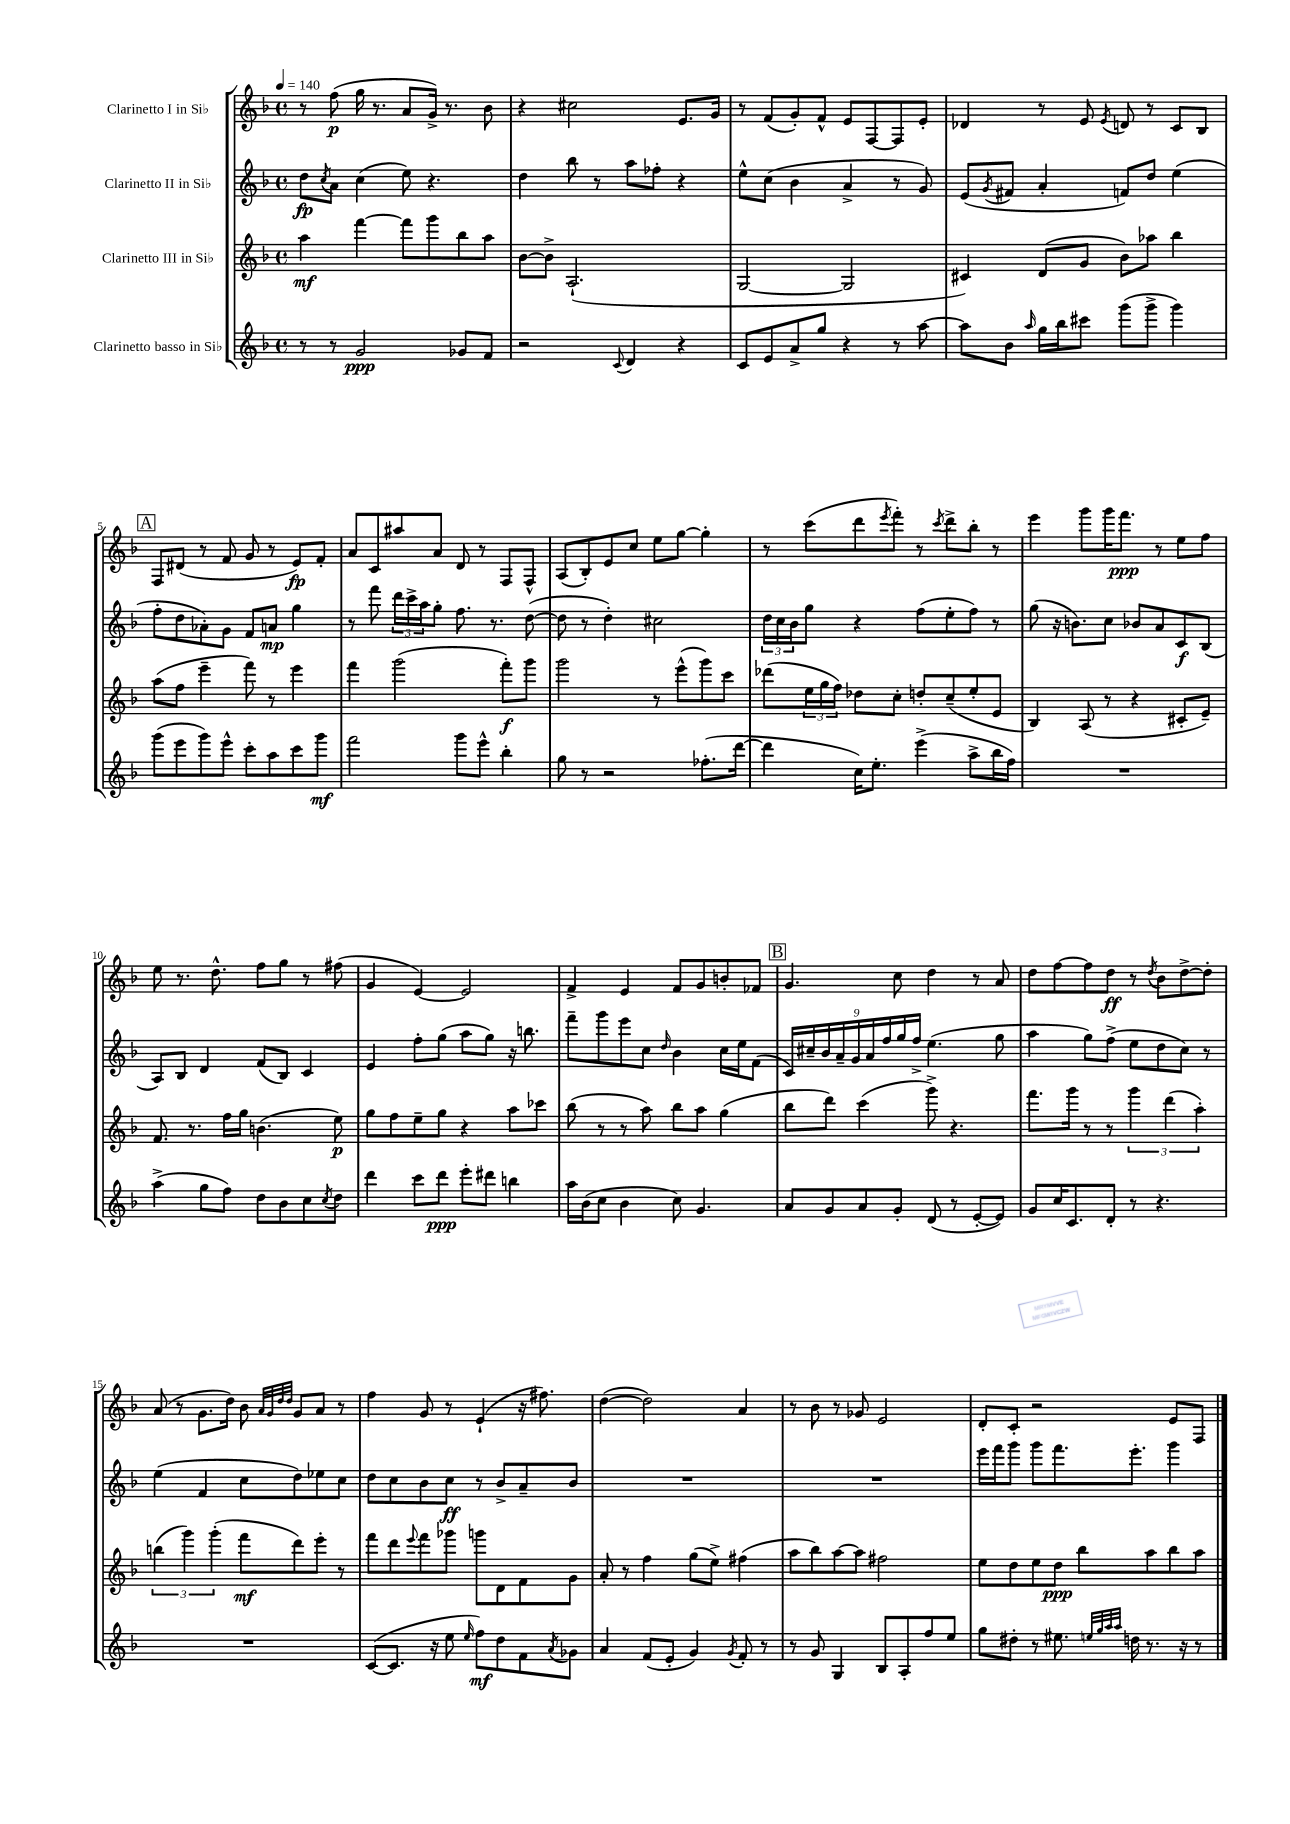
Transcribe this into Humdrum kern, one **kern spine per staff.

**kern	**dynam	**kern	**dynam	**kern	**dynam	**kern	**dynam
*part4	*part4	*part3	*part3	*part2	*part2	*part1	*part1
*staff4	*staff4	*staff3	*staff3	*staff2	*staff2	*staff1	*staff1
*I"Clarinetto basso in Si♭	*	*I"Clarinetto III in Si♭	*	*I"Clarinetto II in Si♭	*	*I"Clarinetto I in Si♭	*
*clefG2	*	*clefG2	*	*clefG2	*	*clefG2	*
*k[b-]	*	*k[b-]	*	*k[b-]	*	*k[b-]	*
*M4/4	*	*M4/4	*	*M4/4	*	*M4/4	*
*met(c)	*	*met(c)	*	*met(c)	*	*met(c)	*
*MM140	*	*MM140	*	*MM140	*	*MM140	*
=1	=1	=1	=1	=1	=1	=1	=1
8r	.	4aa\	mf	8dd\L	fp	8r	.
.	.	.	.	8qcc/	.	.	.
8r	.	.	.	8a\J	.	(8ff\	p
2g/	ppp	[4fff\	.	(4cc\	.	16gg\	.
.	.	.	.	.	.	8.r	.
.	.	8fff\L]	.	8ee\)	.	8a/L	.
.	.	8ggg\	.	4.r	.	16g^/Jk)	.
.	.	.	.	.	.	8.r	.
8g-X/L	.	8bb-\	.	.	.	.	.
8f/J	.	8aa\J	.	.	.	8b-\	.
=2	=2	=2	=2	=2	=2	=2	=2
2r	.	[8b-\L	.	4dd\	.	4r	.
.	.	8b-^\J]	.	.	.	.	.
.	.	(2.A`/	.	8bb-\	.	2cc#X\	.
.	.	.	.	8r	.	.	.
8qqc/	.	.	.	.	.	.	.
4d/	.	.	.	8aa\L	.	.	.
.	.	.	.	8ff-X'\J	.	.	.
4r	.	.	.	4r	.	8.e/L	.
.	.	.	.	.	.	16g/Jk	.
=3	=3	=3	=3	=3	=3	=3	=3
8c/L	.	[2G/	.	8ee^^\L	.	8r	.
8e/	.	.	.	(8cc\J	.	(8f/L	.
8a^/	.	.	.	4b-\	.	8g'/)	.
8gg/J	.	.	.	.	.	8f^^/J	.
4r	.	2G/]	.	4a^/	.	8e/L	.
.	.	.	.	.	.	[8F/	.
8r	.	.	.	8r	.	8F/]	.
[8aa\	.	.	.	8g/)	.	8e'/J	.
=4	=4	=4	=4	=4	=4	=4	=4
8aa\L]	.	4c#X/)	.	(8e/L	.	4d-X/	.
.	.	.	.	8qg/	.	.	.
8b-\J	.	.	.	8f#X/J	.	.	.
16qqaa/	.	.	.	.	.	.	.
16gg\LL	.	(8d/L	.	4a'/	.	8r	.
16bb-\J	.	.	.	.	.	.	.
8ccc#X\J	.	8g/J	.	.	.	8e/	.
.	.	.	.	.	.	8qe/	.
(8ggg\L	.	8b-\L)	.	8fn/L)	.	8dn/	.
8ggg^\J	.	8aa-X\J	.	8dd/J	.	8r	.
4ggg\)	.	4bb-\	.	(4ee\	.	8c/L	.
.	.	.	.	.	.	8B-/J	.
!!LO:LB:g=z
!!LO:REH:place=s1:t=A
=5	=5	=5	=5	=5	=5	=5	=5
(8ggg\L	.	(8aa\L	.	8ff'\L	.	8F/L	.
8eee\	.	8ff\J	.	8dd\	.	(8d#X/J	.
8ggg\)	.	4eee~\	.	8a-X'\)	.	8r	.
8eee^^\J	.	.	.	8g\J	.	8f/	.
8ccc'\L	.	8fff\)	.	8f/L	.	8g/	.
8aa\	.	8r	.	8an/J	mp	8r	.
8ccc\	.	4eee\	.	4gg\	.	8e/L)	fp
8ggg\J	mf	.	.	.	.	8f'/J	.
=6	=6	=6	=6	=6	=6	=6	=6
2fff\	.	4fff\	.	8r	.	8a/L	.
.	.	.	.	8fff\	.	8c/	.
.	.	(2ggg\	.	24ddd\LL	.	8aa#X/	.
.	.	.	.	24ccc^\	.	.	.
.	.	.	.	24aa\J	.	.	.
.	.	.	.	8gg'\J	.	8a/J	.
8ggg\L	.	.	.	8.ff\	.	8d/	.
8eee^^\J	.	.	.	.	.	8r	.
.	.	.	.	8.r	.	.	.
4bb-'\	.	8fff'\L)	f	.	.	8F/L	.
.	.	8ggg\J	.	([8dd\	.	8F^^/J	.
=7	=7	=7	=7	=7	=7	=7	=7
8gg\	.	2ggg\	.	8dd\]	.	(8A/L	.
8r	.	.	.	8r	.	8B-'/)	.
2r	.	.	.	4dd'\)	.	8e/	.
.	.	.	.	.	.	8cc/J	.
.	.	8r	.	2cc#X\	.	8ee\L	.
.	.	(8eee^^\L	.	.	.	[8gg\J	.
(8.ff-X'\L	.	8ggg\)	.	.	.	4gg'\]	.
.	.	8ccc\J	.	.	.	.	.
[16ddd\Jk	.	.	.	.	.	.	.
=8	=8	=8	=8	=8	=8	=8	=8
4ddd\]	.	(8ddd-X\L	.	24dd\LL	.	8r	.
.	.	.	.	24cc\	.	.	.
.	.	.	.	24b-\J	.	.	.
.	.	24ee\L	.	8gg\J	.	(8ccc\L	.
.	.	24gg\	.	.	.	.	.
.	.	24ff\JJ)	.	.	.	.	.
16cc\KL)	.	8dd-X\L	.	4r	.	8ddd\	.
8.ee'\J	.	.	.	.	.	.	.
.	.	.	.	.	.	8qeee/	.
.	.	8cc'\J	.	.	.	8fff'\J)	.
(4eee^\	.	8ddn'/L	.	(8ff\L	.	8r	.
.	.	.	.	.	.	8qccc/	.
.	.	(8cc~/	.	8ee'\	.	8ddd^\L	.
8aa^\L	.	8ee'/	.	8ff\J)	.	8bb-'\J	.
16bb-\L	.	8e/J	.	8r	.	8r	.
16ff\JJ)	.	.	.	.	.	.	.
=9	=9	=9	=9	=9	=9	=9	=9
1r	.	4B-/)	.	(8gg\	.	4eee\	.
.	.	.	.	16r	.	.	.
.	.	.	.	8.bn\L)	.	.	.
.	.	(8A/	.	.	.	8ggg\L	.
.	.	8r	.	8cc\J	.	16ggg\K	.
.	.	.	.	.	.	8.fff\J	ppp
.	.	4r	.	8b-X/L	.	.	.
.	.	.	.	8a/	.	8r	.
.	.	8c#X'/L	.	8c/	f	8ee\L	.
.	.	8e~/J)	.	(8B-/J	.	8ff\J	.
!!LO:LB:g=z
=10	=10	=10	=10	=10	=10	=10	=10
(4aa^\	.	8.f/	.	8A/L)	.	8ee\	.
.	.	.	.	8B-/J	.	8.r	.
.	.	8.r	.	.	.	.	.
8gg\L	.	.	.	4d/	.	.	.
.	.	.	.	.	.	8.dd^^\	.
8ff\J)	.	16ff\LL	.	.	.	.	.
.	.	16gg\JJ	.	.	.	.	.
8dd\L	.	(4.bn\	.	(8f/L	.	8ff\L	.
8b-\	.	.	.	8B-/J)	.	8gg\J	.
8cc\	.	.	.	4c/	.	8r	.
8qcc/	.	.	.	.	.	.	.
8dd\J	.	8ee\)	p	.	.	(8ff#X\	.
=11	=11	=11	=11	=11	=11	=11	=11
4ddd\	.	8gg\L	.	4e/	.	4g/	.
.	.	8ff\	.	.	.	.	.
8ccc\L	.	8ee~\	.	8ff'\L	.	[4e/)	.
8ddd\J	ppp	8gg\J	.	(8gg\J	.	.	.
8eee'\L	.	4r	.	8aa\L	.	2e/]	.
8ddd#X\J	.	.	.	8gg\J)	.	.	.
4bbn\	.	8aa\L	.	16r	.	.	.
.	.	.	.	8.bbn\	.	.	.
.	.	8ccc-X\J	.	.	.	.	.
=12	=12	=12	=12	=12	=12	=12	=12
16aa\LL	.	(8bb-\	.	8fff~\L	.	4f^/	.
(16b-\J	.	.	.	.	.	.	.
8cc\J	.	8r	.	8ggg\	.	.	.
4b-\	.	8r	.	8eee\	.	4e/	.
.	.	8aa\)	.	8cc\J	.	.	.
.	.	.	.	16qqdd/	.	.	.
8cc\)	.	8bb-\L	.	4b-\	.	8f/L	.
4.g/	.	8aa\J	.	.	.	8g/	.
.	.	(4gg\	.	16cc\LL	.	8bn'/	.
.	.	.	.	16ee\J	.	.	.
.	.	.	.	(8f\J	.	8f-X/J	.
!!LO:REH:place=s1:t=B
=13	=13	=13	=13	=13	=13	=13	=13
8a/L	.	8bb-\L	.	18c/LL)	.	4.g/	.
.	.	.	.	18cc#X~/	.	.	.
.	.	.	.	18b-/	.	.	.
8g/	.	8ddd\J)	.	.	.	.	.
.	.	.	.	18a~/	.	.	.
.	.	.	.	18g/	.	.	.
8a/	.	(4ccc\	.	.	.	.	.
.	.	.	.	18a/	.	.	.
.	.	.	.	18ff/	.	.	.
8g'/J	.	.	.	.	.	8cc\	.
.	.	.	.	18gg/	.	.	.
.	.	.	.	18ff^/JJ	.	.	.
(8d/	.	8ggg^\)	.	(4.ee\	.	4dd\	.
8r	.	4.r	.	.	.	.	.
[8e'/L	.	.	.	.	.	8r	.
8e/J])	.	.	.	8gg\	.	8a/	.
=14	=14	=14	=14	=14	=14	=14	=14
8g/L	.	8.fff\L	.	4aa\	.	8dd\L	.
16cc/K	.	.	.	.	.	[8ff\	.
8.c/	.	16ggg\Jk	.	.	.	.	.
.	.	8r	.	8gg\L)	.	8ff\]	.
8d'/J	.	8r	.	(8ff^\J	.	8dd\J	ff
8r	.	6ggg\	.	8ee\L	.	8r	.
.	.	.	.	.	.	8qdd/	.
4.r	.	.	.	8dd\	.	8b-\L	.
.	.	(6ddd\	.	.	.	.	.
.	.	.	.	8cc\J)	.	[8dd^\	.
.	.	6aa'\)	.	.	.	.	.
.	.	.	.	8r	.	8dd'\J]	.
!!LO:LB:g=z
=15	=15	=15	=15	=15	=15	=15	=15
1r	.	(6bbn\	.	(4ee\	.	(8a/	.
.	.	.	.	.	.	8r	.
.	.	6ggg\)	.	.	.	.	.
.	.	.	.	4f/	.	8.g\L	.
.	.	(6ggg'\	.	.	.	.	.
.	.	.	.	.	.	16dd\Jk)	.
.	.	8fff\L	mf	8cc\L	.	8b-\	.
.	.	.	.	.	.	32qqa/LLL	.
.	.	.	.	.	.	32qqg/	.
.	.	.	.	.	.	32qqdd/	.
.	.	.	.	.	.	32qqdd/JJJ	.
.	.	8ddd\)	.	8dd\)	.	8g/L	.
.	.	8eee'\J	.	8ee-X\	.	8a/J	.
.	.	8r	.	8cc\J	.	8r	.
=16	=16	=16	=16	=16	=16	=16	=16
([8c/L	.	8fff\L	.	8dd\L	.	4ff\	.
8.c/J]	.	8ddd\	.	8cc\	.	.	.
.	.	8qqeee/	.	.	.	.	.
.	.	8fff\	.	8b-\	.	8g/	.
16r	.	.	.	.	.	.	.
8ee\	.	8ggg-X\J	.	8cc\J	ff	8r	.
16qqee/	.	.	.	.	.	.	.
8ff\L)	mf	8gggn\L	.	8r	.	(4e`/	.
8dd\	.	8d\	.	8b-^/L	.	.	.
8f\	.	8f\	.	8a~/	.	16r	.
.	.	.	.	.	.	8.ff#X\)	.
8qa/	.	.	.	.	.	.	.
8g-X\J	.	8g\J	.	8b-/J	.	.	.
=17	=17	=17	=17	=17	=17	=17	=17
4a/	.	8a'/	.	1r	.	([4dd\	.
.	.	8r	.	.	.	.	.
(8f/L	.	4ff\	.	.	.	2dd\])	.
8e'/J	.	.	.	.	.	.	.
4g/)	.	(8gg\L	.	.	.	.	.
.	.	8ee^\J)	.	.	.	.	.
8qg/	.	.	.	.	.	.	.
8f'/	.	(4ff#X\	.	.	.	4a/	.
8r	.	.	.	.	.	.	.
=18	=18	=18	=18	=18	=18	=18	=18
8r	.	8aa\L	.	1r	.	8r	.
8g/	.	8bb-\)	.	.	.	8b-\	.
4G/	.	[8aa\	.	.	.	8r	.
.	.	8aa\J]	.	.	.	8g-X/	.
8B-/L	.	2ff#X\	.	.	.	2e/	.
8A'/	.	.	.	.	.	.	.
8ff/	.	.	.	.	.	.	.
8ee/J	.	.	.	.	.	.	.
=19	=19	=19	=19	=19	=19	=19	=19
8gg\L	.	8ee\L	.	16eee\LL	.	8d'/L	.
.	.	.	.	16fff\J	.	.	.
8dd#X'\J	.	8dd\	.	8ggg\J	.	8c'/J	.
8r	.	8ee\	.	8ggg\L	.	2r	.
8.ee#X\	.	8dd\J	ppp	8.fff\	.	.	.
.	.	8bb-\L	.	.	.	.	.
32qqeen/LLL	.	.	.	.	.	.	.
32qqgg/	.	.	.	.	.	.	.
32qqaa/	.	.	.	.	.	.	.
32qqaa/JJJ	.	.	.	.	.	.	.
16ddn\	.	.	.	8.eee'\J	.	.	.
8.r	.	8aa\	.	.	.	.	.
.	.	8bb-\	.	4ggg\	.	8e/L	.
16r	.	.	.	.	.	.	.
8r	.	8aa\J	.	.	.	8F/J	.
==	==	==	==	==	==	==	==
*-	*-	*-	*-	*-	*-	*-	*-
